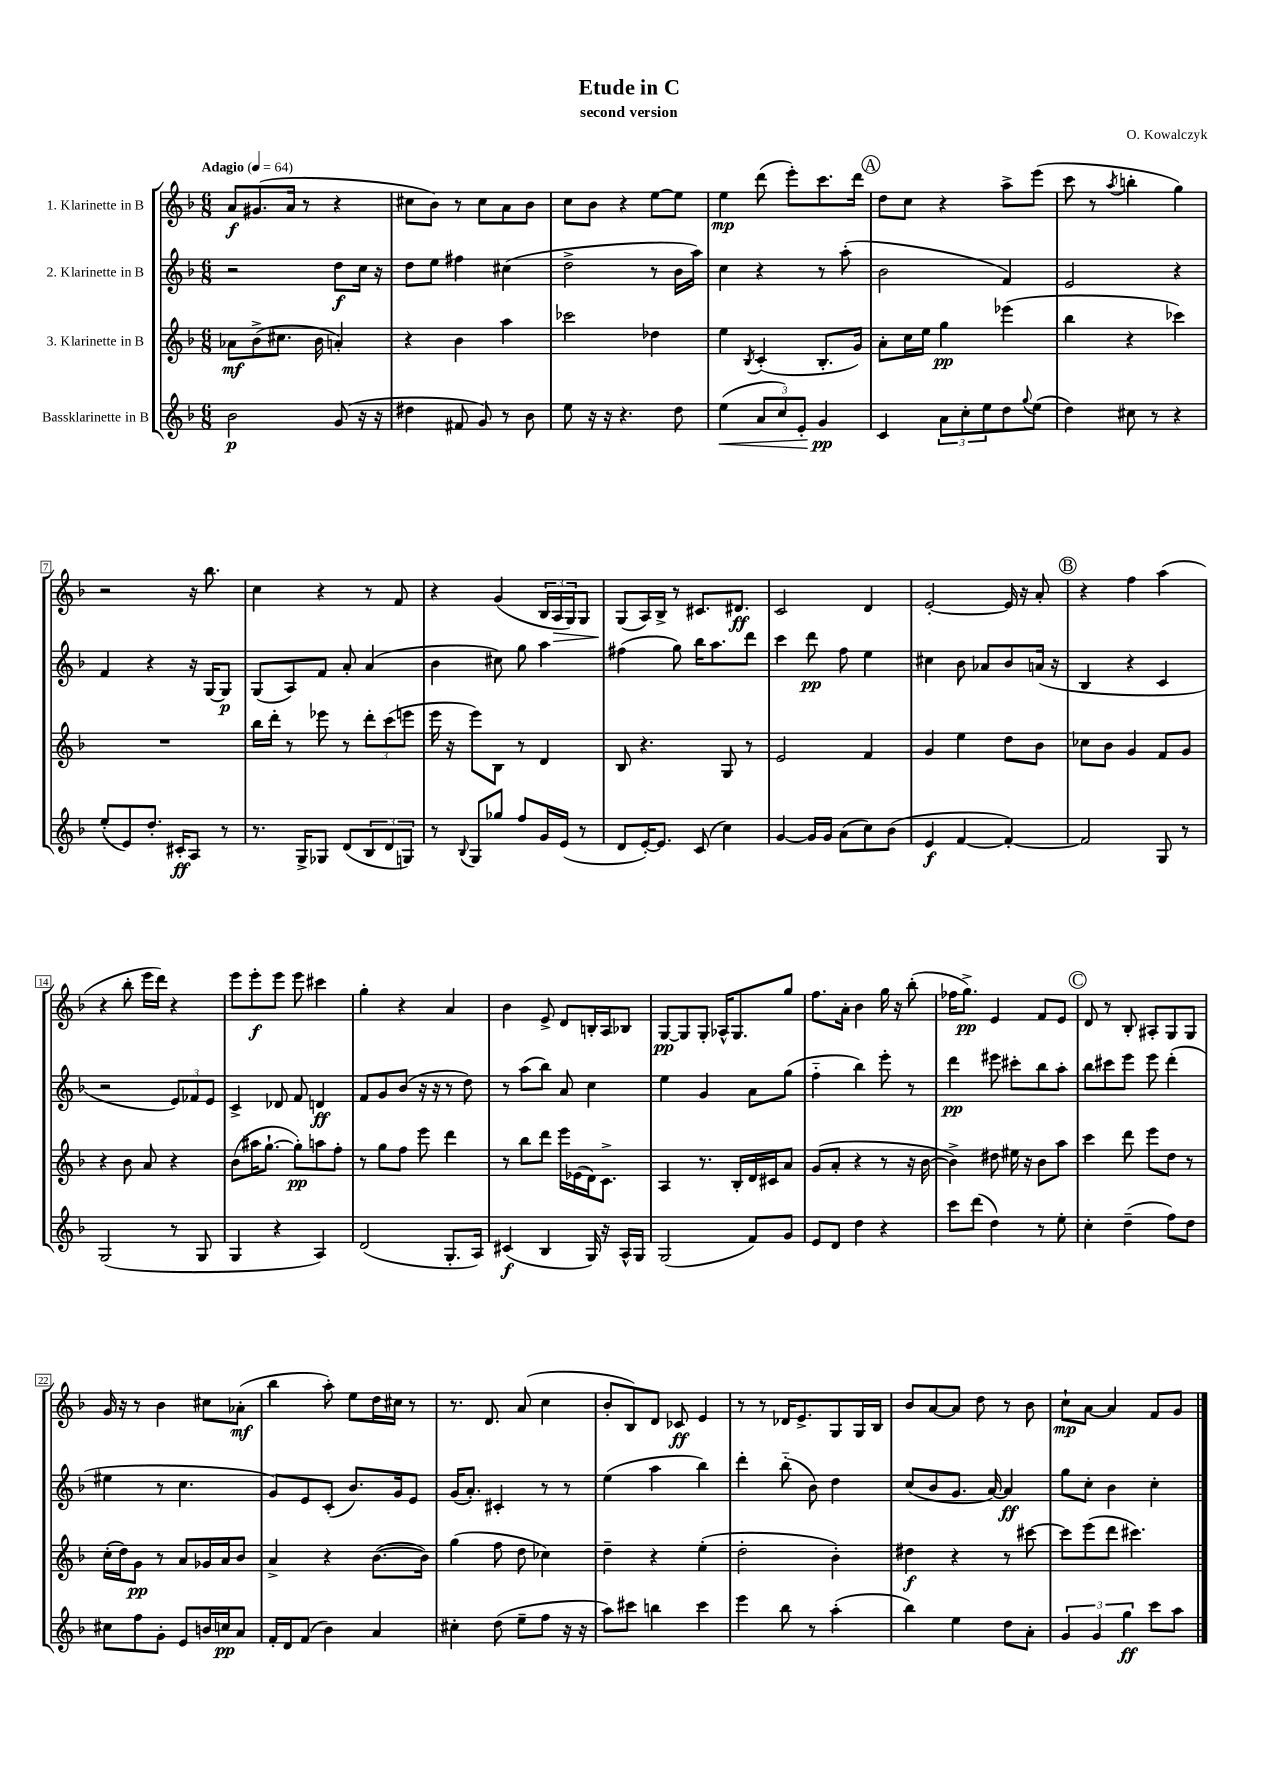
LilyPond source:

\header { title = "Etude in C" composer = "O. Kowalczyk" subtitle = "second version" }
<<
\new StaffGroup <<
\new Staff = "s0" \with { instrumentName = "1. Klarinette in B" } {
    \clef treble \key f \major \numericTimeSignature \time 6/8 \tempo "Adagio" 4 = 64
    a'8\f gis'8.( a'16 r8 r4 |
    cis''8 bes'8) r8 cis''8 a'8 bes'8 |
    c''8 bes'8 r4 e''8~ e''8 |
    e''4\mp d'''8( e'''8-.) c'''8. d'''16 |
    \mark \markup { \circle "A" } d''8 c''8 r4 a''8-> e'''8( |
    c'''8 r8 \acciaccatura { a''8 } b''4-. g''4) |
    r2 r16 bes''8. |
    c''4 r4 r8 f'8 |
    r4 g'4( \tuplet 3/2 { bes16 a16\> g16) } g8 |
    g8\!( a16) bes16-> r8 cis'8. dis'8.\ff |
    c'2 d'4 |
    e'2~-. e'16 r16 a'8-. |
    \mark \markup { \circle "B" } r4 f''4 a''4( |
    r4 bes''8-. e'''16 d'''16) r4 |
    e'''8 e'''8-.\f e'''8 e'''8 cis'''4 |
    g''4-. r4 a'4 |
    bes'4 e'8-> d'8 b16-. a16 bes8 |
    g8~\pp g8 g8-. aes16-^ g8. g''8 |
    f''8. a'16-. bes'4 g''16 r16 bes''8-.( |
    fes''16 g''8.->\pp) e'4 f'8 e'8 |
    \mark \markup { \circle "C" } d'8 r8 bes8-. ais8-. g8 g8 |
    g'16 r16 r8 bes'4 cis''8 aes'8-.\mf( |
    bes''4 a''8-.) e''8 d''16 cis''16 r8 |
    r8. d'8. a'8( c''4 |
    bes'8-. bes8) d'8 ces'8\ff e'4 |
    r8 r8 des'16 e'8.-> g8 g16 bes16 |
    bes'8 a'8~ a'8 d''8 r8 bes'8 |
    c''8-!\mp a'8~ a'4 f'8 g'8 \bar "|." |
}
\new Staff = "s1" \with { instrumentName = "2. Klarinette in B" } {
    \clef treble \key f \major \numericTimeSignature \time 6/8
    r2 d''8\f c''16 r16 |
    d''8 e''8 fis''4 cis''4( |
    d''2-> r8 bes'16 a''16) |
    c''4 r4 r8 a''8-.( |
    \mark \markup { \circle "A" } bes'2 f'4) |
    e'2 r4 |
    f'4 r4 r16 g16~ g8\p |
    g8( a8) f'8 a'8-. a'4( |
    bes'4 cis''8) g''8 a''4 |
    fis''4( g''8) bes''16 a''8. d'''8 |
    c'''4 d'''8\pp f''8 e''4 |
    cis''4 bes'8 aes'8 bes'8 a'16( r16 |
    \mark \markup { \circle "B" } bes4 r4 c'4 |
    r2 \tuplet 3/2 { e'8) fes'8 e'8 } |
    c'4-> des'8 f'8 d'4\ff |
    f'8 g'8 bes'8( r16 r16 r8 d''8) |
    r8 a''8( bes''8) a'8 c''4 |
    e''4 g'4 a'8 g''8( |
    f''4-_ bes''4) e'''8-. r8 |
    d'''4\pp eis'''8 cis'''8-. bes''8 a''8-. |
    \mark \markup { \circle "C" } bes''8 cis'''8 e'''8 e'''8 d'''4-.( |
    eis''4 r8 c''4. |
    g'8) e'8 c'8-.( bes'8.) g'16 e'8 |
    g'16( a'8.-.) cis'4-. r8 r8 |
    e''4( a''4 bes''4) |
    d'''4-. bes''8-_( bes'8) d''4 |
    c''8( bes'8 g'8. a'16~) a'4\ff |
    g''8 c''8-. bes'4 c''4-. \bar "|." |
}
\new Staff = "s2" \with { instrumentName = "3. Klarinette in B" } {
    \clef treble \key f \major \numericTimeSignature \time 6/8
    aes'8\mf bes'8->( cis''8. bes'16 a'4-.) |
    r4 bes'4 a''4 |
    ces'''2 des''4 |
    e''4 \acciaccatura { bes8 } c'4-.( bes8.-. g'16) |
    \mark \markup { \circle "A" } a'8-. c''16 e''16 g''4\pp ees'''4( |
    bes''4 r4 ces'''4) |
    R2. |
    bes''16 d'''16-. r8 ees'''8 r8 \tuplet 3/2 { d'''8-. c'''8( e'''8 } |
    e'''16 r16 e'''8) bes8 r8 d'4 |
    bes8 r4. g8 r8 |
    e'2 f'4 |
    g'4 e''4 d''8 bes'8 |
    \mark \markup { \circle "B" } ces''8 bes'8 g'4 f'8 g'8 |
    r4 bes'8 a'8 r4 |
    bes'8( ais''16 g''8.~-! g''8-.\pp) a''8 f''8-. |
    r8 g''8 f''8 e'''8 d'''4 |
    r8 bes''8 d'''8 e'''16 ees'16( d'16) c'8.-> |
    a4 r8. bes16-. d'16 cis'16 a'8 |
    g'8( a'8-. r4 r8 r16 bes'16~ |
    bes'4->) dis''8 eis''16 r16 bes'8 a''8 |
    \mark \markup { \circle "C" } c'''4 d'''8 e'''8 d''8 r8 |
    c''16-.( d''16) g'8\pp r8 a'8 ges'16 a'16 bes'8 |
    a'4-> r4 bes'8.~( bes'16) |
    g''4( f''8 d''8 ces''4) |
    d''4-- r4 e''4-.( |
    d''2-. bes'4-.) |
    dis''4\f r4 r8 cis'''8~ |
    cis'''8 e'''8( d'''8 cis'''4.) \bar "|." |
}
\new Staff = "s3" \with { instrumentName = "Bassklarinette in B" } {
    \clef treble \key f \major \numericTimeSignature \time 6/8
    bes'2\p g'8( r16 r16 |
    dis''4 fis'8 g'8) r8 bes'8 |
    e''8 r16 r16 r4. d''8 |
    e''4\<( \tuplet 3/2 { a'8 c''8) e'8-. } g'4\pp\! |
    \mark \markup { \circle "A" } c'4 \tuplet 3/2 { a'8 c''8-. e''8 } d''8 \appoggiatura { g''8 } e''8( |
    d''4) cis''8 r8 r4 |
    e''8-.( e'8) d''8.-. cis'16-.\ff a8 r8 |
    r8. g16-> ges8 d'8( \tuplet 3/2 { bes8 d'8 g8) } |
    r8 \appoggiatura { bes8 } g8 ges''8 f''8 g'16 e'16( r8 |
    d'8 e'16~-.) e'8. c'8( c''4) |
    g'4~ g'16 g'16 a'8( c''8) bes'8( |
    e'4\f f'4~ f'4~-.) |
    \mark \markup { \circle "B" } f'2 g8 r8 |
    g2( r8 g8 |
    g4 r4 a4) |
    d'2( g8.-. a16) |
    cis'4\f( bes4 g16) r16 a16-^ g16 |
    g2( f'8) g'8 |
    e'8 d'8 d''4 r4 |
    c'''8 d'''8( d''4) r8 e''8-. |
    \mark \markup { \circle "C" } c''4-. d''4--( f''8) d''8 |
    cis''8 f''8 g'8-. e'8 b'16 c''16\pp a'8 |
    f'16-. d'16 f'8( bes'4) a'4 |
    cis''4-. d''8( e''8-- f''8 r16 r16 |
    a''8) cis'''8 b''4 cis'''4 |
    e'''4 bes''8 r8 a''4-.( |
    bes''4) e''4 d''8 a'8-. |
    \tuplet 3/2 { g'4 g'4 g''4\ff } c'''8 a''8 \bar "|." |
}
>>
>>
\layout { \context { \Score \override BarNumber.stencil = #(make-stencil-boxer 0.1 0.3 ly:text-interface::print) } }
